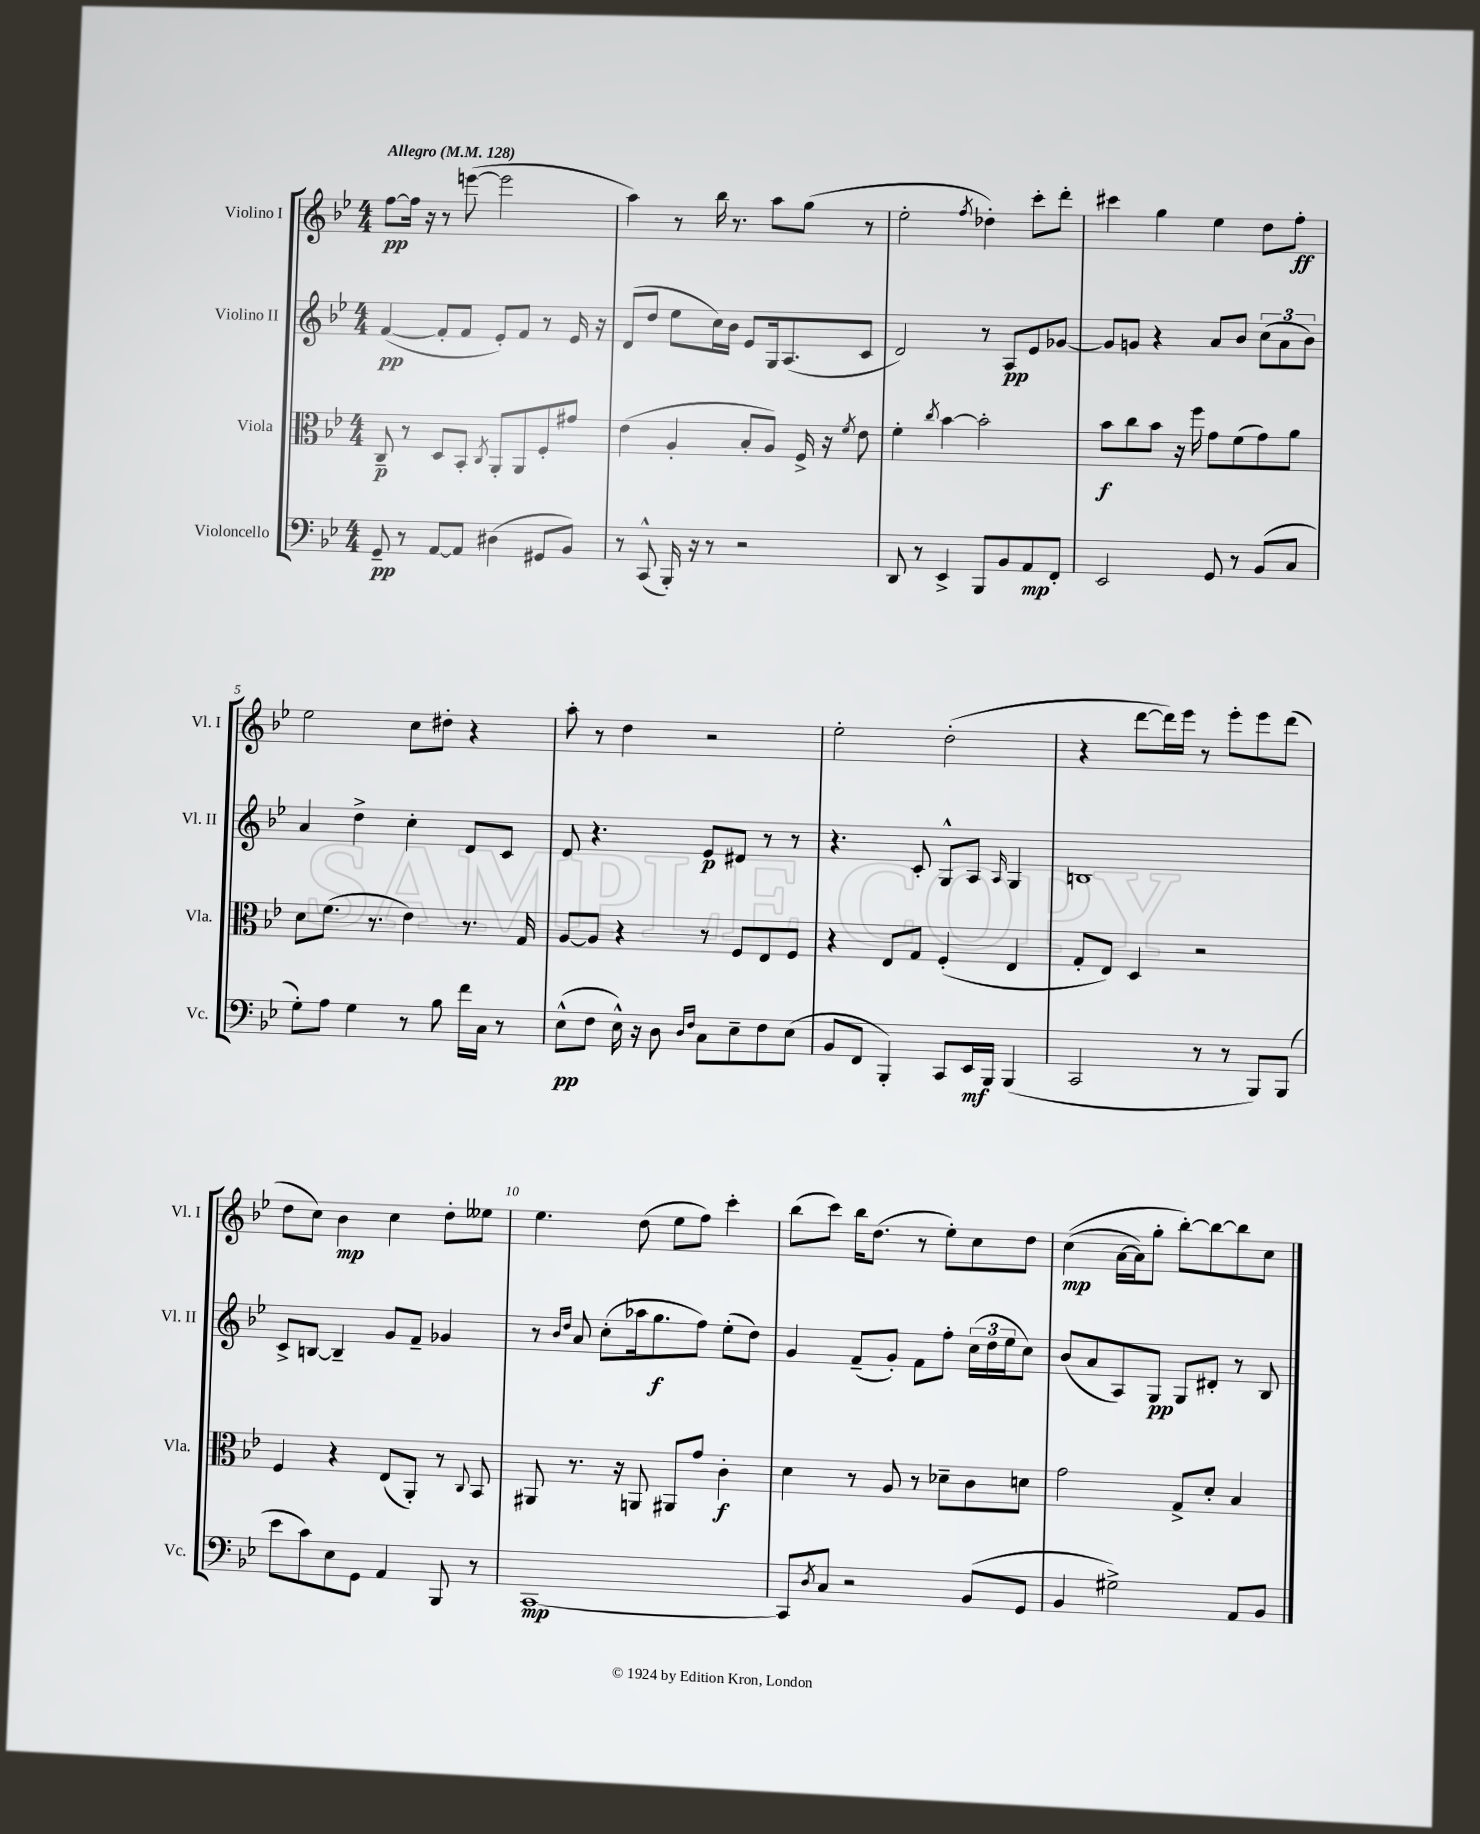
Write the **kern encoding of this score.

**kern	**dynam	**kern	**dynam	**kern	**dynam	**kern	**dynam
*part4	*part4	*part3	*part3	*part2	*part2	*part1	*part1
*staff4	*staff4	*staff3	*staff3	*staff2	*staff2	*staff1	*staff1
*I"Violoncello	*	*I"Viola	*	*I"Violino II	*	*I"Violino I	*
*I'Vc.	*	*I'Vla.	*	*I'Vl. II	*	*I'Vl. I	*
*clefF4	*	*clefC3	*	*clefG2	*	*clefG2	*
*k[b-e-]	*	*k[b-e-]	*	*k[b-e-]	*	*k[b-e-]	*
*M4/4	*	*M4/4	*	*M4/4	*	*M4/4	*
*MM128	*	*MM128	*	*MM128	*	*MM128	*
=1	=1	=1	=1	=1	=1	=1	=1
!	!	!	!	!	!	!LO:TX:a:B:t=Allegro	!
8GG~/	pp	8C~/	p	([4f/	pp	[8ff\L	pp
8r	.	8r	.	.	.	16ff\Jk]	.
.	.	.	.	.	.	16r	.
[8AA/L	.	8D/L	.	8f'/L]	.	8r	.
8AA/J]	.	8BB-'/J	.	8f/J	.	([8eeen\	.
.	.	8qC/	.	.	.	.	.
(4D#X\	.	8AA'/L	.	8e-'/L)	.	2eee\]	.
.	.	8AA/	.	8f/J	.	.	.
8GG#X/L	.	8F'/	.	8r	.	.	.
8BB-/J)	.	8g#X/J	.	16e-/	.	.	.
.	.	.	.	16r	.	.	.
=2	=2	=2	=2	=2	=2	=2	=2
8r	.	(4e-\	.	(8d/L	.	4aa\)	.
(8CC^^/	.	.	.	8dd/J	.	.	.
16BBB-'/)	.	4A'/	.	8ee-\L	.	8r	.
16r	.	.	.	.	.	.	.
8r	.	.	.	16cc\L)	.	16bb-\	.
.	.	.	.	16b-\JJ	.	8.r	.
2r	.	8B-'/L	.	8e-/L	.	.	.
.	.	8A/J)	.	16G/k	.	8aa\L	.
.	.	.	.	(8.A/	.	.	.
.	.	16F^/	.	.	.	(8gg\J	.
.	.	16r	.	.	.	.	.
.	.	8qf/	.	.	.	.	.
.	.	8e-\	.	8c/J	.	8r	.
=3	=3	=3	=3	=3	=3	=3	=3
8DD/	.	4f'\	.	2d/)	.	2ee-'\	.
8r	.	.	.	.	.	.	.
.	.	8qcc/	.	.	.	.	.
4EE-^/	.	[4b-\	.	.	.	.	.
.	.	.	.	.	.	8qff/	.
8BBB-/L	.	2b-'\]	.	8r	.	4dd-X'\)	.
8BB-/	.	.	.	8A/L	pp	.	.
8AA/	mp	.	.	8e-/	.	8ccc'\L	.
8FF'/J	.	.	.	[8g-X/J	.	8ddd'\J	.
=4	=4	=4	=4	=4	=4	=4	=4
2EE-/	.	8b-\L	f	8g-/L]	.	4ccc#X\	.
.	.	8cc\	.	8gn/J	.	.	.
.	.	8b-\J	.	4r	.	4gg\	.
.	.	16r	.	.	.	.	.
.	.	16ff\	.	.	.	.	.
8GG/	.	8g\L	.	8a/L	.	4ee-\	.
8r	.	(8f\	.	8b-/J	.	.	.
(8BB-/L	.	8g\)	.	(12cc\L	.	8dd\L	.
.	.	.	.	12a\	.	.	.
8C/J	.	8a\J	.	.	.	8ff'\J	ff
.	.	.	.	12b-\J)	.	.	.
!!LO:LB:g=z
=5	=5	=5	=5	=5	=5	=5	=5
8G'\L)	.	8d\L	.	4a/	.	2ee-\	.
8A\J	.	(8.f\J	.	.	.	.	.
4G\	.	.	.	4dd^\	.	.	.
.	.	8.r	.	.	.	.	.
8r	.	4e-\)	.	4cc'\	.	8cc\L	.
8B-\	.	.	.	.	.	8dd#X'\J	.
16f\LL	.	8.r	.	8d/L	.	4r	.
16C\JJ	.	.	.	.	.	.	.
8r	.	.	.	8c/J	.	.	.
.	.	16G/	.	.	.	.	.
=6	=6	=6	=6	=6	=6	=6	=6
(8E-^^\L	pp	[8A/L	.	8d/	.	8aa'\	.
8F\J	.	8A/J]	.	4.r	.	8r	.
16E-^^\)	.	4r	.	.	.	4dd\	.
16r	.	.	.	.	.	.	.
8D\	.	.	.	.	.	.	.
16qqD/LL	.	.	.	.	.	.	.
16qqF/JJ	.	.	.	.	.	.	.
8C\L	.	8r	.	8e-/L	p	2r	.
8E-~\	.	8F/L	.	8d#X/J	.	.	.
8F\	.	8E-/	.	8r	.	.	.
(8E-\J	.	8F/J	.	8r	.	.	.
=7	=7	=7	=7	=7	=7	=7	=7
8BB-/L	.	4r	.	4.r	.	2ee-'\	.
8FF/J	.	.	.	.	.	.	.
4BBB-'/)	.	8E-/L	.	.	.	.	.
.	.	8G/J	.	8c'/	.	.	.
8CC/L	.	(4F'/	.	8G^^/L	.	(2dd'\	.
16EE-/L	mf	.	.	8A/J	.	.	.
16BBB-/JJ	.	.	.	.	.	.	.
.	.	.	.	16qqA/	.	.	.
(4BBB-/	.	4E-/	.	4G/	.	.	.
=8	=8	=8	=8	=8	=8	=8	=8
2CC/	.	8G'/L	.	1Bn	.	4r	.
.	.	8E-/J)	.	.	.	.	.
.	.	4D/	.	.	.	[8ddd\L	.
.	.	.	.	.	.	16ddd\L])	.
.	.	.	.	.	.	16eee-\JJ	.
8r	.	2r	.	.	.	8r	.
8r	.	.	.	.	.	8eee-'\L	.
8BBB-/L)	.	.	.	.	.	8eee-\	.
(8BBB-/J	.	.	.	.	.	(8ddd\J	.
!!LO:LB:g=z
=9	=9	=9	=9	=9	=9	=9	=9
8e-\L	.	4F/	.	8c^/L	.	8dd\L	.
8c\)	.	.	.	[8Bn/J	.	8cc\J)	.
8E-\	.	4r	.	4B~/]	.	4b-\	mp
8GG\J	.	.	.	.	.	.	.
4AA/	.	(8E-/L	.	8g/L	.	4cc\	.
.	.	8AA'/J)	.	8f~/J	.	.	.
8BBB-/	.	8r	.	4g-X/	.	8dd'\L	.
.	.	8qqC/	.	.	.	.	.
8r	.	8BB-/	.	.	.	8ee--X\J	.
=10	=10	=10	=10	=10	=10	=10	=10
[1CC	mp	8AA#X/	.	8r	.	4.ee-\	.
.	.	.	.	16qqb-/LL	.	.	.
.	.	.	.	16qqdd/JJ	.	.	.
.	.	8.r	.	8a/	.	.	.
.	.	.	.	(8cc'\L	.	.	.
.	.	16r	.	.	.	.	.
.	.	8AAn/	.	16aa-X\k	.	(8dd\	.
.	.	.	.	8.gg\	f	.	.
.	.	8AA#X/L	.	.	.	8ee-\L	.
.	.	8g/J	.	8ff\J)	.	8ff\J)	.
.	.	4c'\	f	(8ee-'\L	.	4ccc'\	.
.	.	.	.	8dd\J)	.	.	.
=11	=11	=11	=11	=11	=11	=11	=11
8CC/L]	.	4d\	.	4g/	.	(8bb-\L	.
8qD/	.	.	.	.	.	.	.
8C/J	.	.	.	.	.	8ccc\J)	.
2r	.	8r	.	(8f~/L	.	16bb-\KL	.
.	.	.	.	.	.	(8.dd\J	.
.	.	8A/	.	8g'/J)	.	.	.
.	.	8r	.	8f\L	.	8r	.
.	.	8d-X~\L	.	8ff'\J	.	8ee-'\L)	.
(8BB-/L	.	8c\	.	(24cc\LL	.	8cc\	.
.	.	.	.	24dd\	.	.	.
.	.	.	.	24ee-\J	.	.	.
8GG/J	.	8dn\J	.	8cc\J)	.	8dd\J	.
=12	=12	=12	=12	=12	=12	=12	=12
4BB-/	.	2g\	.	(8b-/L	.	((4cc\	mp
.	.	.	.	8a/	.	.	.
2G#X^\)	.	.	.	8A/)	.	[16a\LL	.
.	.	.	.	.	.	16a\J])	.
.	.	.	.	8G/J	pp	8gg'\J	.
.	.	8G^/L	.	8G/L	.	[8bb-'\L)	.
.	.	8d'/J	.	8d#X'/J	.	8bb-\_	.
8AA/L	.	4B-/	.	8r	.	8bb-\]	.
8BB-/J	.	.	.	8B-/	.	8cc\J	.
==	==	==	==	==	==	==	==
*-	*-	*-	*-	*-	*-	*-	*-
